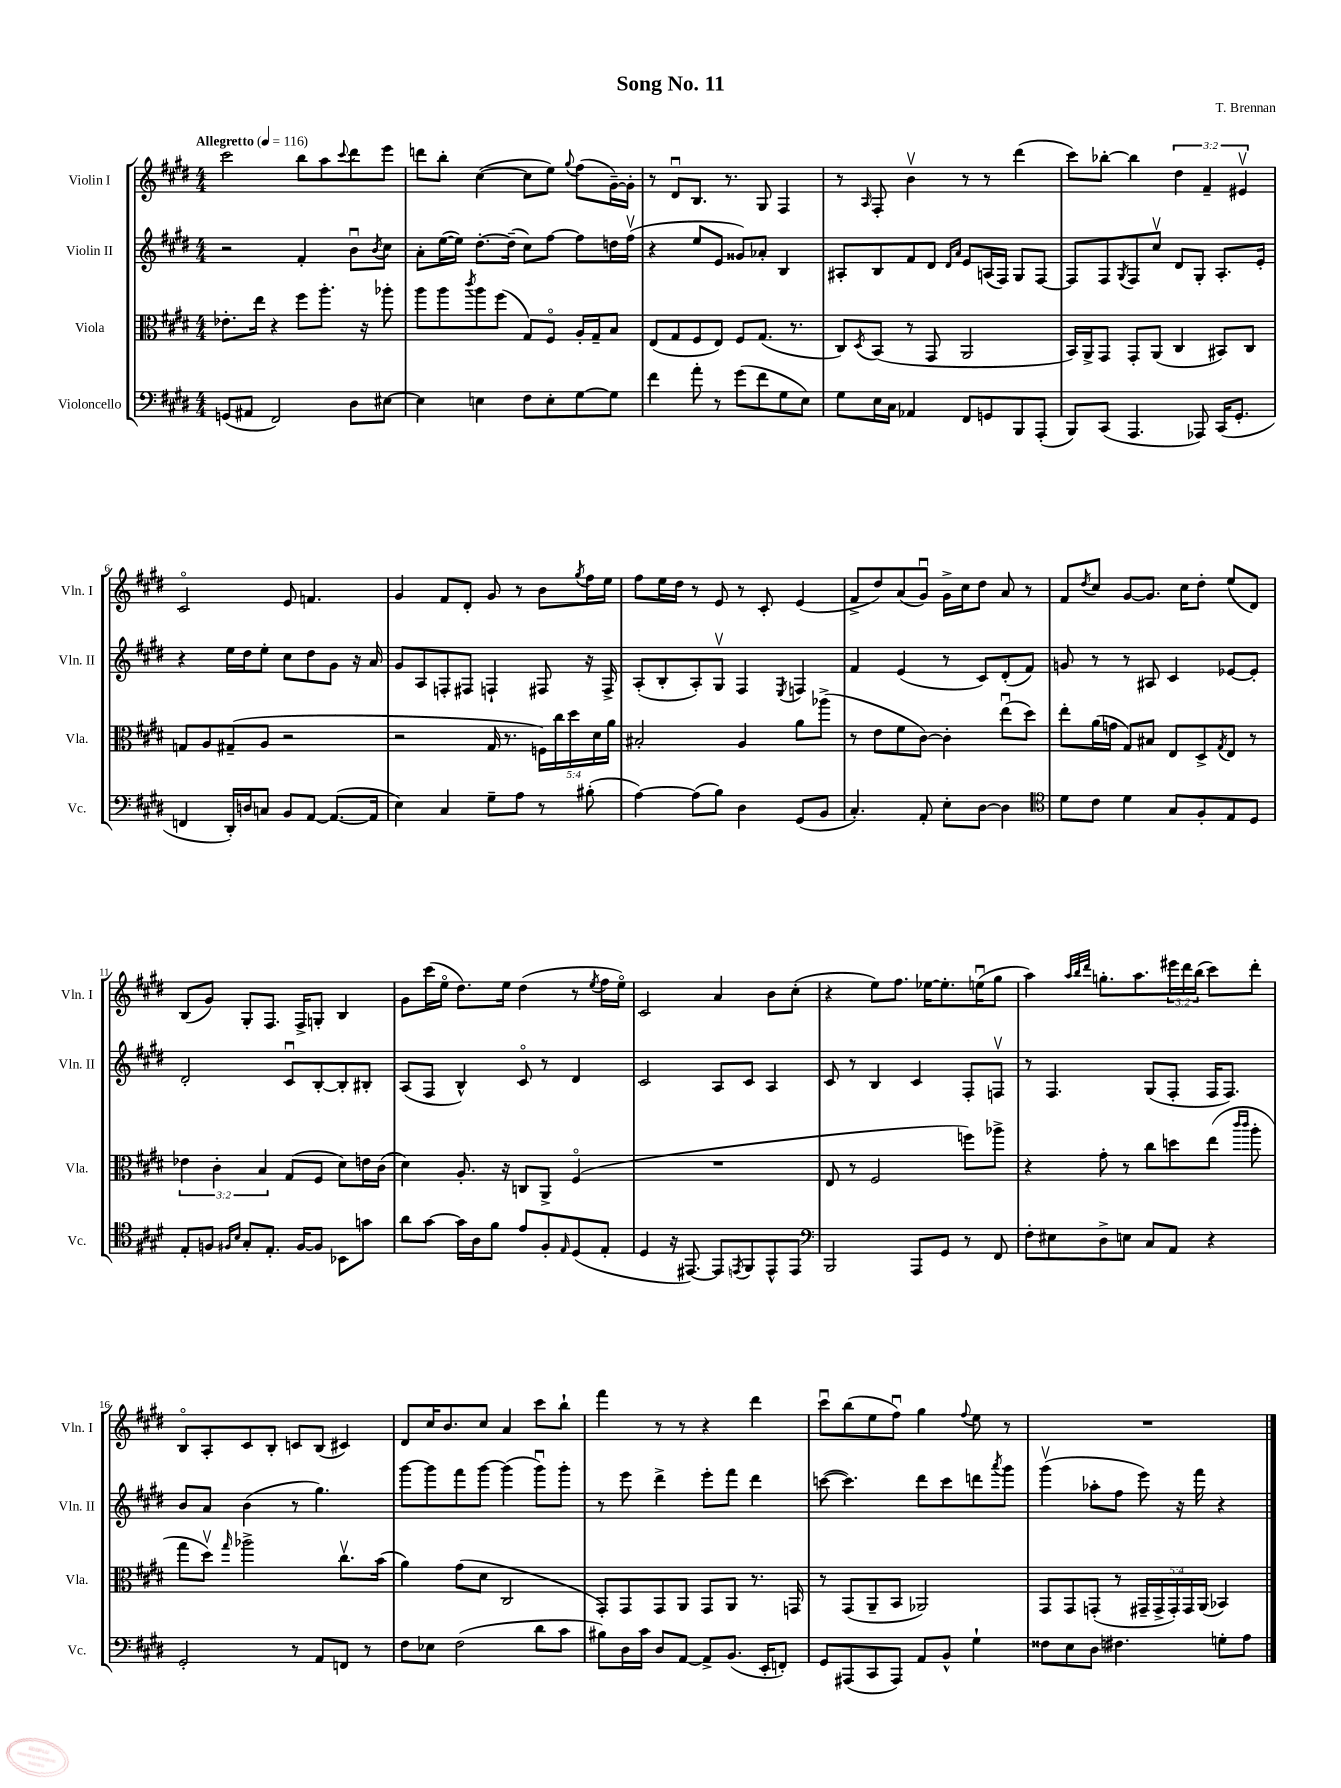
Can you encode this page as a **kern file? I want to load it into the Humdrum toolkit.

**kern	**kern	**kern	**kern
*staff4	*staff3	*staff2	*staff1
*clefF4	*clefC3	*clefG2	*clefG2
*k[f#c#g#d#]	*k[f#c#g#d#]	*k[f#c#g#d#]	*k[f#c#g#d#]
*M4/4	*M4/4	*M4/4	*M4/4
*MM116	*MM116	*MM116	*MM116
(8GG	8.e-'	2r	2ccc#
8AA#	.	.	.
.	16ee	.	.
2FF#)	4r	.	.
.	8ff#	4f#'	8bb
.	8.aa'	.	8aa
.	.	.	8qqccc#
8D#	.	8bu	8ddd#
.	16r	.	.
.	.	8qb	.
[8E#	8aa-'	8cc#	8eee
=	=	=	=
4E#]	8aa	8a'	8ddd
.	8aa	([16ee	8bb'
.	.	16ee])	.
.	8qccc#	.	.
4E	8aa	[8.dd#'	([4cc#
.	(8ff#	.	.
.	.	(16dd#~]	.
8F#	8G#)	8cc#)	8cc#]
8E'	8F#o	[8ff#	8ee)
.	.	.	8qqgg#
[8G#	16A'	8ff#]	(8ff#
.	16G#~	.	.
8G#]	8B	16dd	[16g#~)
.	.	(16ff#v	16g#']
=	=	=	=
4f#	(8E	4r	8r
.	8G#	.	8d#u
8a'	8F#	8ee	8.B
8r	8E)	8e	.
.	.	.	8.r
(8g#	8F#	8g##)	.
8f#	(8.G#	8a-'	8G#
8G#	.	4B	4F#
.	8.r	.	.
8E)	.	.	.
=	=	=	=
8G#	8C#)	8A#'	8r
.	8qD#	.	16qqA
16E	(8BB	8B	8F#'
16C#	.	.	.
4AA-	8r	8f#	4bv
.	8GG#	8d#	.
.	.	16qqd#	.
.	.	16qqa	.
8FF#	2AA	8e	8r
8GG	.	(16A	8r
.	.	16F#)	.
8BBB	.	8G#	(4ddd#
(8AAA'	.	[8F#	.
=	=	=	=
8BBB)	16BB)	8F#]	8ccc#)
.	16AA^	.	.
(8CC#	8GG#	8F#	[8bb-'
.	.	8qG#	.
4.AAA	8GG#'	8F#	4bb-]
.	(8AA	8cc#v	.
.	4C#	8d#	6dd#
8AAA-)	.	8G#'	.
.	.	.	6f#~
(16CC#	8BB#)	8.A'	.
8.GG#'	.	.	.
.	.	.	6e#v
.	8C#	.	.
.	.	16e'	.
=	=	=	=
4FF	8G	4r	2c#o
.	8A	.	.
16DD#')	(8G#~	16ee	.
16D	.	16dd#	.
8C	8A	8ee'	.
8BB	2r	8cc#	8e
[8AA	.	8dd#	4.f
(8.AA_	.	8g#	.
.	.	16r	.
16AA]	.	16a	.
=	=	=	=
4E)	2r	8g#	4g#
.	.	8A	.
4C#	.	8F'	8f#
.	.	8F#	8d#'
8G#~	16G#	4F`	8g#
.	8.r	.	.
8A	.	.	8r
8r	20F)	8F#	8b
.	20cc#	.	.
.	20dd#	.	.
.	.	.	8qgg#
(8B#'	.	16r	16ff#
.	20d#	.	.
.	.	16F#^	16ee
.	20a	.	.
=	=	=	=
[4A)	2B#'	(8A'	8ff#
.	.	8B'	16ee
.	.	.	16dd#
(8A]	.	8A')	8r
8B)	.	8G#v	8e
4D#	4A	4F#	8r
.	.	.	8c#'
.	.	8qE	.
(8GG#	8a	4F	(4e
8BB	(8aa-^	.	.
=	=	=	=
4.C#')	8r	4f#	8f#^
.	8e	.	8dd#)
.	8f#	(4e	(8a
8AA'	[8c#)	.	8g#u)
8E'	4c#']	8r	16g#^
.	.	.	16cc#
[8D#	.	8c#)	8dd#
4D#]	(8eeu	(8d#'	8a
.	8dd#)	8f#)	8r
=	=	=	=
*clefC4	*	*	*
8d#	8ee'	8g	8f#
.	.	.	8qdd#
8c#	(16a	8r	8cc#
.	16g	.	.
4d#	8G#)	8r	[8g#
.	8B#	8A#	8.g#]
8G#	8E	4c#	.
.	.	.	16cc#
8F#'	8D#^	.	8dd#'
.	8qG#	.	.
8E	8E	[8e-	(8ee
8D#	8r	8e-']	8d#)
=	=	=	=
8E'	6e-	2d#'	(8B
8F	.	.	8g#)
.	6c#'	.	.
16qqF#	.	.	.
16qqB	.	.	.
8G#'	.	.	8G#'
.	6B	.	.
8.E'	.	.	8.F#
.	(8G#	8c#u	.
[16F#	.	.	16F#^
8F#]	8F#	[8B'	8G'
8BB-	8d#)	8B']	4B
8g	16e	8B#'	.
.	(16c#	.	.
=	=	=	=
8a	4d#)	(8A	8g#
[8g#	.	8F#	(16ccc#
.	.	.	16eeo
16g#]	8.A'	4B^^)	8.dd#)
16A	.	.	.
8f#	.	.	.
.	16r	.	16ee
8e	8C	8c#o	(4dd#
8F#'	8AA^	8r	.
16qqE	.	.	.
(8D#	(4F#o	4d#	8r
.	.	.	8qee
8E'	.	.	16ff#
.	.	.	16eeo)
=	=	=	=
4D#	1r	2c#	2c#
16r	.	.	.
[8.EE#)	.	.	.
8EE#]	.	8A	4a
8qEE	.	.	.
8FF#	.	8c#	.
8EE^^	.	4A	8b
8EE	.	.	(8cc#'
=	=	=	=
*clefF4	*	*	*
2BBB	8E	8c#	4r
.	8r	8r	.
.	2F#	4B	8ee)
.	.	.	8.ff#
8AAA	.	4c#	.
.	.	.	[16ee-
8GG#	.	.	8.ee-']
8r	8ff)	8F#'	.
.	.	.	(16eeu
8FF#	8aa-^	8Fv	8gg#
=	=	=	=
8F#'	4r	8r	4aa)
8E#	.	4.F#	.
.	.	.	32qqaa
.	.	.	32qqbb
.	.	.	32qqddd#
8D#^	8g#'	.	8.gg'
8E	8r	.	.
.	.	.	8.aa
8C#	8cc#	(8G#	.
8AA	8dd	8F#'	24eee#
.	.	.	24ddd#
.	.	.	(24bb
4r	(8ee	16F#	8ccc#)
.	.	8.F#)	.
.	16qqccc#	.	.
.	16qqccc#	.	.
.	8aa'	.	8ddd#'
=	=	=	=
2GG#'	8gg#	8b	8Bo
.	8dd#v)	8a	8A'
.	16qqgg#	.	.
.	2aa-^	(4b	8c#
.	.	.	8B'
8r	.	8r	8c
8AA	.	4.gg#)	(8B
8FF	8.cc#v	.	4c#)
8r	.	.	.
.	(16b	.	.
=	=	=	=
8F#	4a)	[8ggg#	8d#
8E-	.	8ggg#]	16cc#
.	.	.	8.b
(2F#	(8g#	8fff#	.
.	8d#	[8ggg#	8cc#
.	2C#	(4ggg#]	4a
8d#	.	8ggg#u)	8ccc#
8c#	.	8ggg#'	8bb`
=	=	=	=
8B#)	8GG#')	8r	4fff#
16D#	8GG#	8eee	.
16c#	.	.	.
8D#	8GG#	4ddd#^	8r
[8AA	8AA	.	8r
8AA^]	8GG#	8eee'	4r
(8.BB	8AA	8fff#	.
.	8.r	4ddd#	4ddd#
16EE'	.	.	.
8FF')	.	.	.
.	16GG	.	.
=	=	=	=
8GG#	8r	([8ccc	8ccc#u
(8AAA#	(8GG#	4.ccc])	(8bb
8CC#	8AA~	.	8ee
8AAA#)	8BB	.	8ff#u)
8AA	2AA-)	8ddd#	4gg#
8BB^^	.	8ccc	.
.	.	.	8qqff#
4G#`	.	8ddd	8ee
.	.	8qaaa	.
.	.	8ggg#	8r
=	=	=	=
8F##	8GG#	(4ggg#v	1r
8E	8GG#	.	.
8D#	(8GG'	8aa-'	.
4.F#	8r	8ff#	.
.	20GG#~	8eee)	.
.	20GG#^	.	.
.	20GG#')	.	.
.	.	16r	.
.	20GG#	.	.
.	.	16fff#	.
.	(20AA	.	.
8G'	4BB-)	4r	.
8A	.	.	.
==	==	==	==
*-	*-	*-	*-
